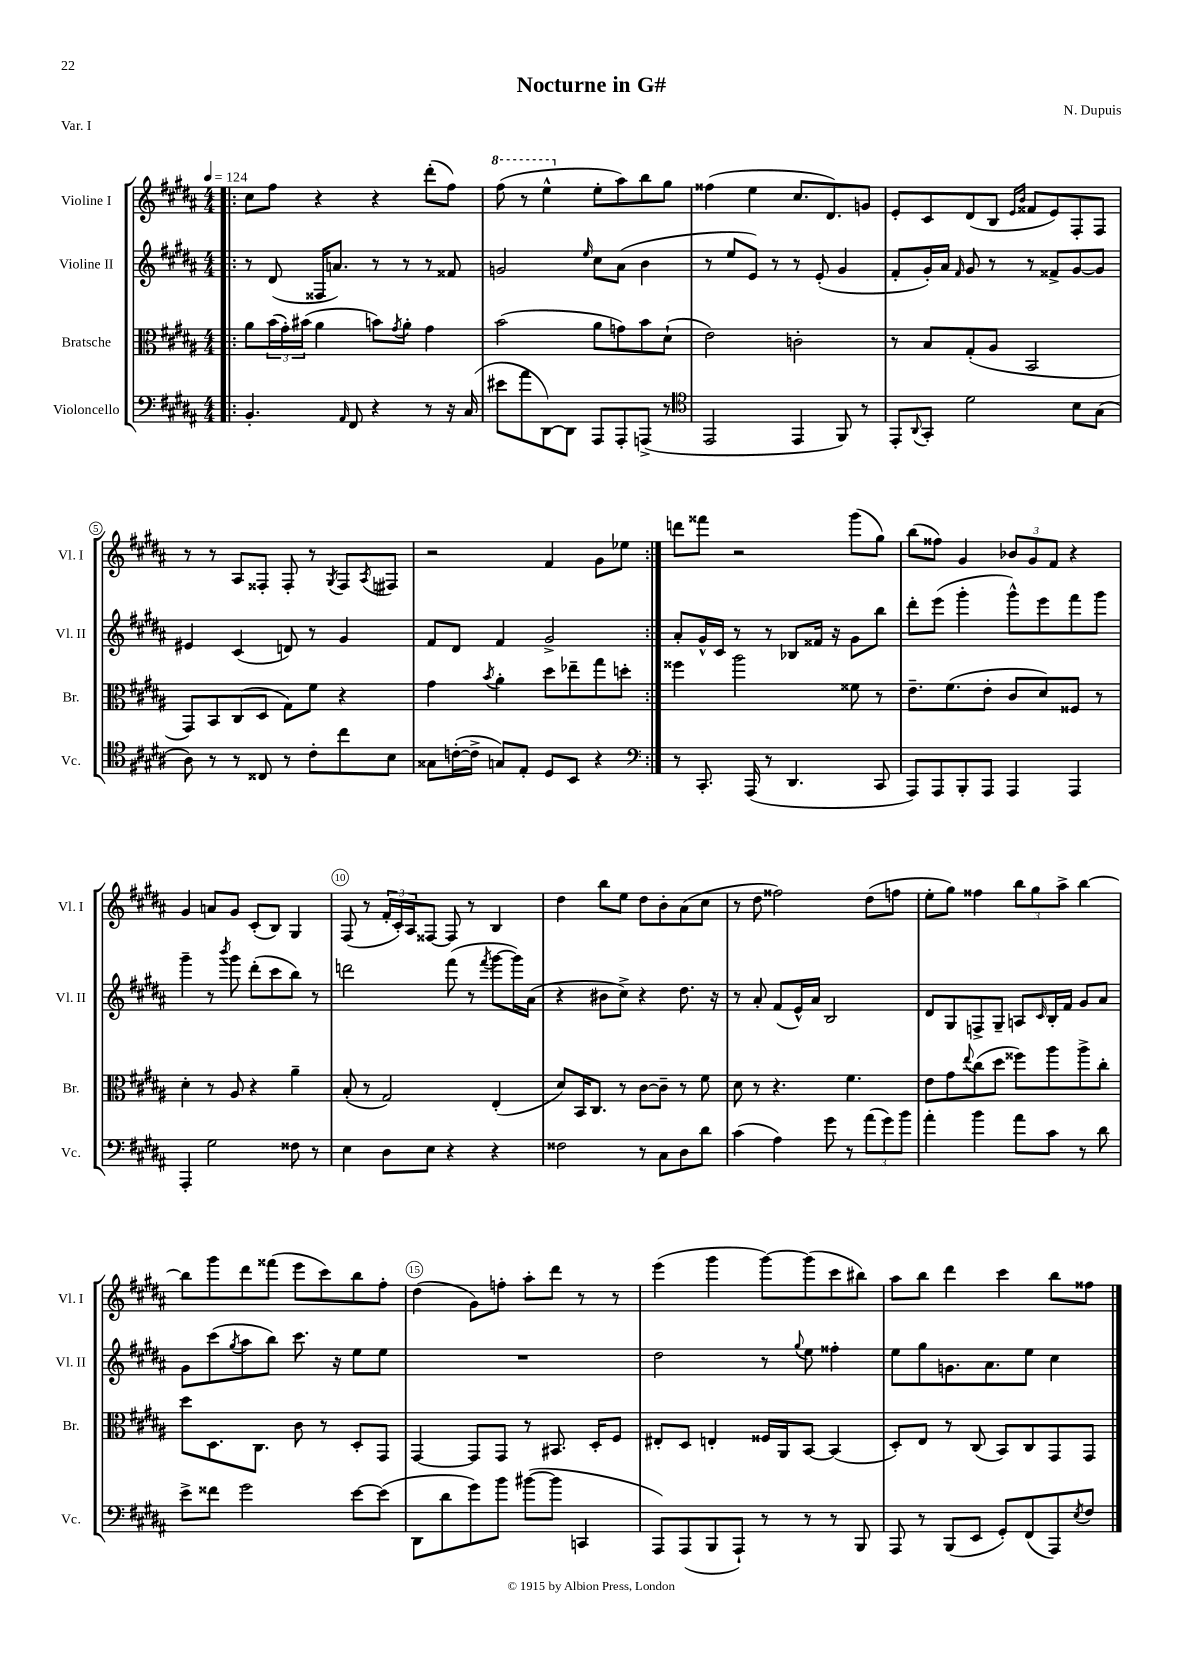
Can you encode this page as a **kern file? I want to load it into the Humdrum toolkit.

**kern	**kern	**kern	**kern
*part4	*part3	*part2	*part1
*staff4	*staff3	*staff2	*staff1
*I"Violoncello	*I"Bratsche	*I"Violine II	*I"Violine I
*I'Vc.	*I'Br.	*I'Vl. II	*I'Vl. I
*clefF4	*clefC3	*clefG2	*clefG2
*k[f#c#g#d#a#]	*k[f#c#g#d#a#]	*k[f#c#g#d#a#]	*k[f#c#g#d#a#]
*M4/4	*M4/4	*M4/4	*M4/4
*MM124	*MM124	*MM124	*MM124
=1!|:	=1!|:	=1!|:	=1!|:
4.BB'/	8a#\L	8r	8cc#\L
.	(24b\L	(8d#/	8ff#\J
.	24g#'\)	.	.
.	(24b#X\JJ	.	.
.	4a#\	16F##X/KL	4r
.	.	8.an/J)	.
16qqAA#/	.	.	.
8FF#/	.	.	.
4r	8bn\L)	8r	4r
.	8qg#/	.	.
.	8a#'\J	8r	.
8r	4g#\	8r	(8ddd#'\L
16r	.	8f##X/	8ff#\J)
(16C#/	.	.	.
=2	=2	=2	=2
*	*	*	*8va
8e#X\L	(2b\	2gn/	(8fff#\
8a#\	.	.	8r
[8DD#\)	.	.	4eee^^\
8DD#\J]	.	.	.
.	.	16qqee/	.
*	*	*	*X8va
8AAA#/L	8a#\L	8cc#\L	8ee'\L
8AAA#'/	8gn\)	(8a#\J	8aa#\)
(8AAAn^/J	8b\	4b\	8bb\
8r	(8d#`\J	.	8gg#\J
=3	=3	=3	=3
*clefC4	*	*	*
2EE/	2e\)	8r	(4ff##X\
.	.	8ee/L	.
.	.	8e/J)	4ee\
.	.	8r	.
4EE/	2cn'\	8r	8.cc#/L
.	.	(8e'/	.
.	.	.	8.d#/)
8FF#/)	.	4g#/	.
8r	.	.	8gn/J
=4	=4	=4	=4
8EE'/L	8r	8f#'/L	8e'/L
8qqAA#/	.	.	.
8GG#'/J	8B/L	16g#'/L)	8c#/
.	.	16a#/JJ	.
.	.	16qqf#/	.
2d#\	(8G#'/	8g#/	(8d#/
.	8A#/J	8r	8B/J
.	.	.	16qqe/LL
.	.	.	16qqb/JJ
.	2BB/	8r	8f##X/L
.	.	8f##X^/L	8e/)
8B\L	.	[8g#/	8F#'/
(8G#\J	.	8g#/J]	8F#/J
!!LO:LB:g=z
=5	=5	=5	=5
8A#\)	8GG#/L)	4e#X/	8r
8r	8BB/	.	8r
8r	(8C#/	(4c#/	8A#/L
8C##X/	8D#/J	.	8F##X'/J
8r	8G#\L)	8dn/)	8F##'/
8c#'\L	8f#\J	8r	8r
.	.	.	8qG#/
8cc#\	4r	4g#/	8F##/L
.	.	.	8qA#/
8B\J	.	.	8F#X/J
=6	=6	=6	=6
8G##X\L	4g#\	8f#/L	2r
([16cn'\L	.	8d#/J	.
16c^\JJ]	.	.	.
.	8qb/	.	.
8Gn/L)	4a#'\	4f#/	.
8E'/J	.	.	.
8D#/L	8dd#\L	2g#^/	4f#/
8BB/J	8ee-X~\	.	.
4r	8gg#\	.	8g#\L
.	8ddn'\J	.	8ee-X\J
=7:|!	=7:|!	=7:|!	=7:|!
*clefF4	*	*	*
8r	4ff##X\	8a#'/L	8dddn\L
8.CC#'/	.	16g#^^/L	8fff##X\J
.	.	16c#/JJ	.
.	2aa#\	8r	2r
(16AAA#/	.	.	.
8r	.	8r	.
4.DD#/	.	8B-X/L	.
.	.	16f##X/Jk	.
.	.	16r	.
.	8f##X\	8g#\L	(8ggg#\L
8CC#/	8r	8bb\J	8gg#\J)
=8	=8	=8	=8
8AAA#/L)	8.e~\L	8ddd#'\L	(8bb\L
8AAA#/	.	(8eee\J	8ff##X\J)
.	(8.f#\	.	.
8BBB'/	.	4ggg#'\	4g#/
8AAA#/J	8e'\J	.	.
4AAA#/	8c#/L	8ggg#^^\L)	12b-X/L
.	.	.	12g#/
.	8d#/)	8eee\	.
.	.	.	12f#/J
4AAA#/	8F##X/J	8fff#\	4r
.	8r	8ggg#\J	.
!!LO:LB:g=z
=9	=9	=9	=9
4AAA#'/	4d#'\	4ggg#~\	4g#/
2G#\	8r	8r	8an/L
.	.	8qbbb/	.
.	8A#/	8ggg#\	8g#/J
.	4r	(8ddd#'\L	(8c#'/L
.	.	8ccc#\	8B/J)
8F##X\	4a#~\	8bb\J)	4G#/
8r	.	8r	.
=10	=10	=10	=10
4E\	(8B'/	2dddn\	(8F#/
.	8r	.	8r
8D#\L	2G#/)	.	24f#'/LL
.	.	.	24c#'/)
.	.	.	24A#/J
8E\J	.	.	[8F##X/J
4r	.	(8fff#\	8F##/]
.	.	8r	8r
.	.	8qfff#/	.
4r	(4E'/	[8ggg#\L	4B/
.	.	16ggg#\L])	.
.	.	(16a#\JJ	.
=11	=11	=11	=11
2F##X\	8d#/L)	4r	4dd#\
.	16BB/K	.	.
.	8.C#/J	.	.
.	.	8b#X\L	8bb\L
.	8r	8cc#^\J)	8ee\J
8r	[8c#\L	4r	8dd#\L
8C#\L	8c#~\J]	.	8b'\
8D#\	8r	8.dd#\	(8a#\
8d#\J	8f#\	.	8cc#\J
.	.	16r	.
=12	=12	=12	=12
(4c#\	8d#\	8r	8r
.	8r	8a#'/	8dd#\
4A#\)	4.r	(8f#/L	2ff##X\)
.	.	16e^^/L)	.
.	.	16a#/JJ	.
8g#\	.	2B/	.
8r	4.f#\	.	.
(12a#\L	.	.	(8dd#\L
12g#\)	.	.	.
.	.	.	8ffn\J
12b\J	.	.	.
=13	=13	=13	=13
4a#'\	8e\L	8d#/L	8ee'\L
.	8g#\	8G#/	8gg#\J)
.	8qqee/	.	.
4b\	(8cc#\	8Fn^/	4ff##X\
.	8dd#\J	8G#~/J	.
8a#\L	8ff##X\L)	8An/L	12bb\L
.	.	.	12gg#\
.	.	16qqc#/	.
8c#\J	8aa#\	16B'/L	.
.	.	.	12aa#^\J
.	.	16f#/JJ	.
8r	8aa#^\	8g#/L	[4bb\
8d#\	8cc#'\J	8a#/J	.
!!LO:LB:g=z
=14	=14	=14	=14
8e^\L	8dd#\L	8g#\L	8bb\L]
8f##X\J	8.D#\	(8ccc#\	8ggg#\
.	.	8qgg#/	.
2g#\	.	8aa#\	8ddd#\
.	8.C#\J	.	.
.	.	8bb\J)	(8fff##X\J
.	8c#\	8.ccc#\	8eee\L
.	8r	.	8ccc#\)
.	.	16r	.
[8e\L	8D#'/L	8ee\L	8bb\
(8e\J]	8GG#/J	8ee\J	8ff#'\J
=15	=15	=15	=15
8DD#\L	[4GG#/	1r	(4dd#\
8d#\	.	.	.
8g#\)	8GG#/L]	.	8g#\L)
8b\J	8GG#/J	.	8ffn'\J
([8b#X\L	8r	.	8aa#'\L
8b#\J]	8.BB#X/	.	8ddd#\J
4CCn/	.	.	8r
.	16D#'/KL	.	.
.	8F#/J	.	8r
=16	=16	=16	=16
8AAA#/L)	8E#X'/L	2dd#\	(4eee\
(8AAA#/	8D#/J	.	.
8BBB/	4En'/	.	4ggg#\
8AAA#`/J)	.	.	.
8r	16F##X/LL	8r	[8ggg#\L)
.	16AA#/J	.	.
.	.	8qqgg#/	.
8r	[8BB/J	8ee\	(8ggg#\]
8r	(4BB/]	4ff##X'\	8ccc#\
8BBB/	.	.	8bb#X\J)
=17	=17	=17	=17
8AAA#/	8D#'/L)	8ee\L	8aa#\L
8r	8E/J	8gg#\	8bb\J
(8BBB/L	8r	8.gn\	4ddd#\
8EE/J	(8C#/	.	.
.	.	8.a#\	.
8GG#'/L)	8BB/L)	.	4ccc#\
(8FF#/	8C#/	8ee\J	.
8AAA#/)	8GG#/	4cc#\	8bb\L
8qE/	.	.	.
8F#/J	8GG#/J	.	8ff##X\J
==	==	==	==
*-	*-	*-	*-
